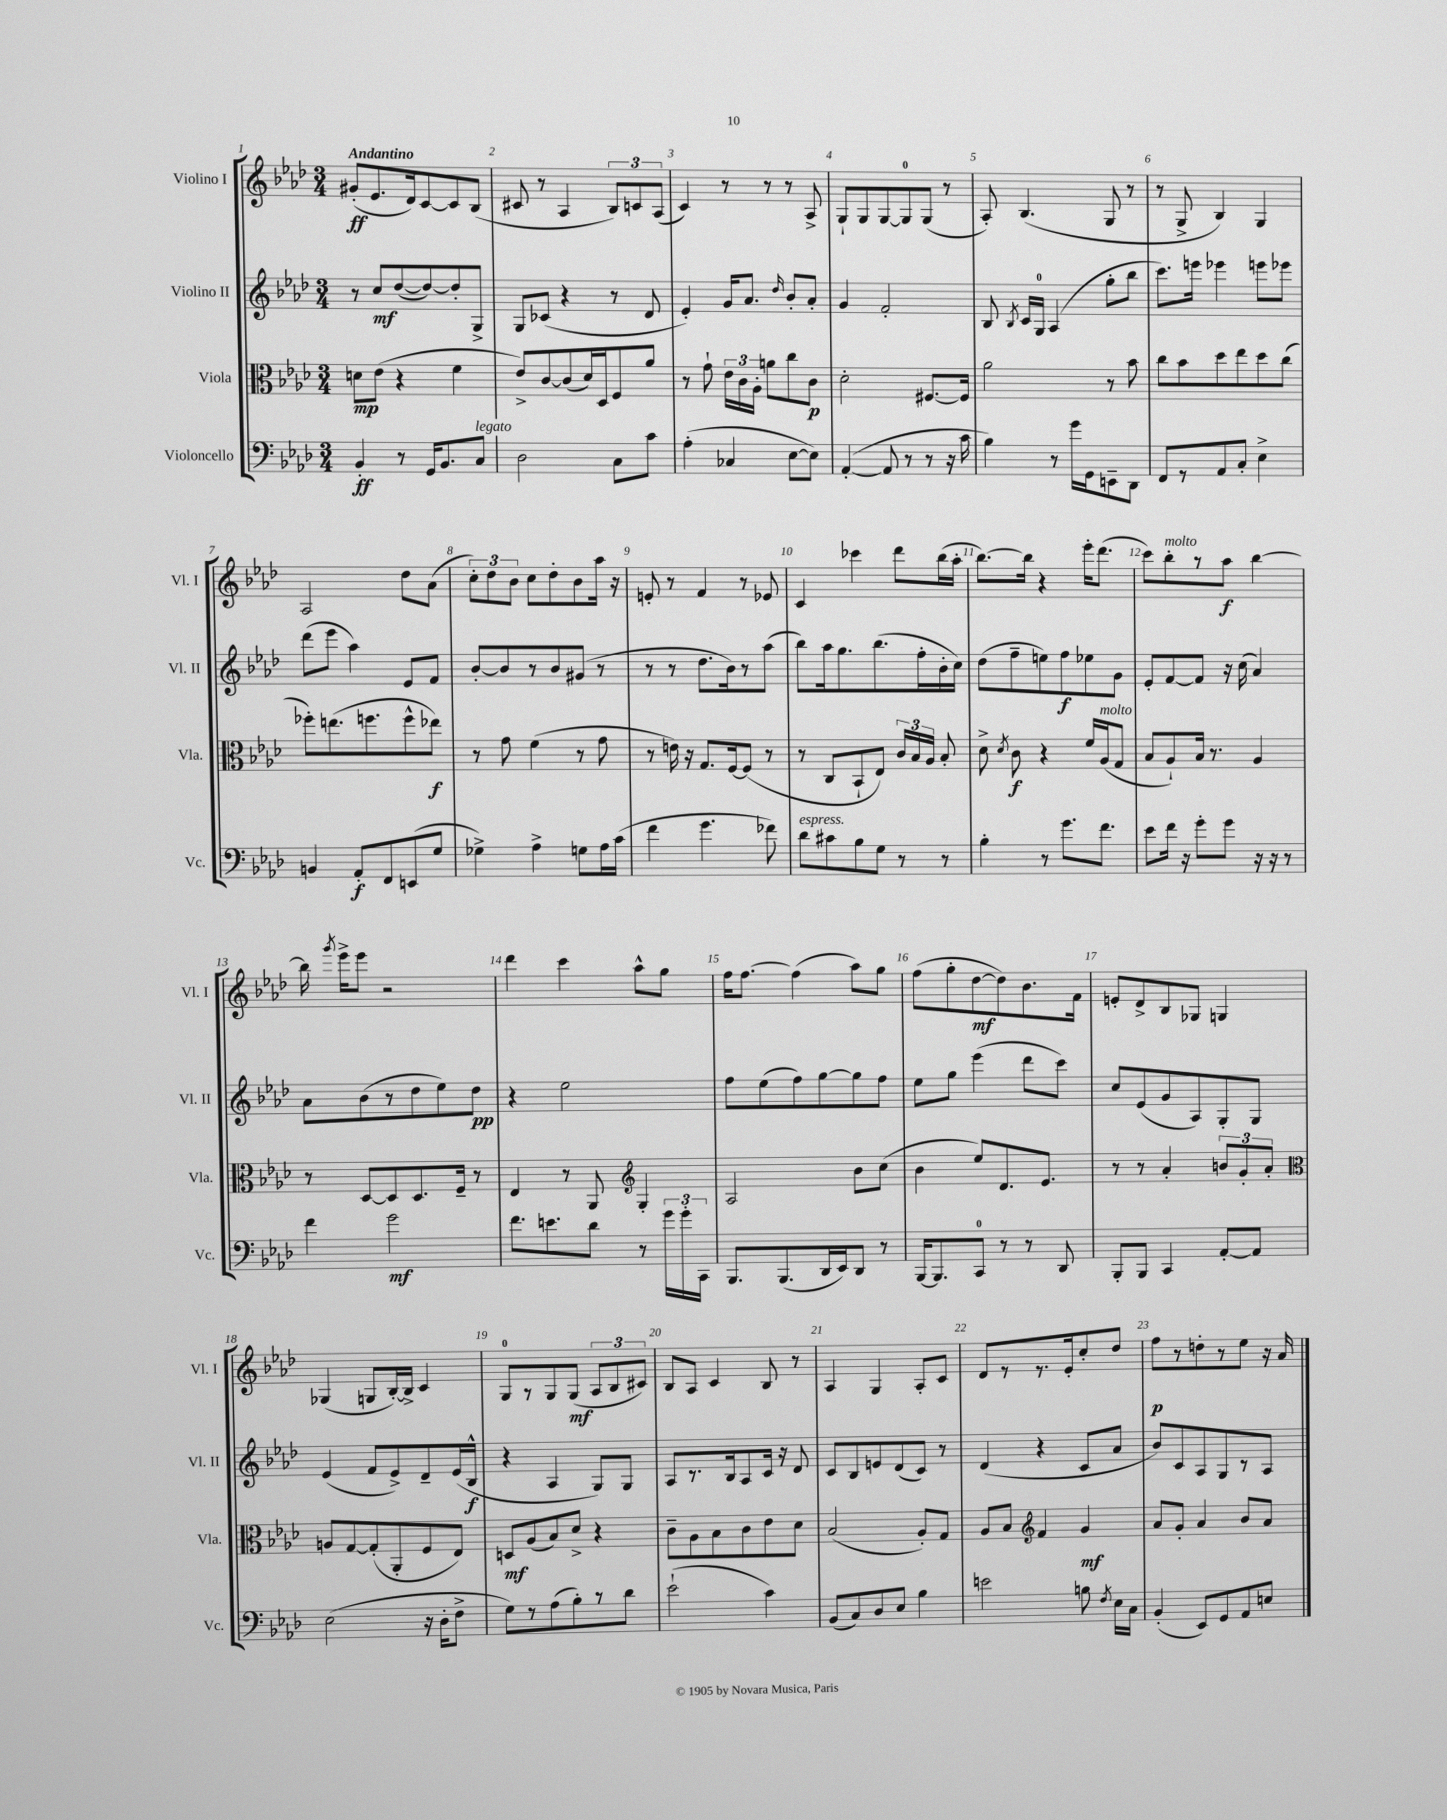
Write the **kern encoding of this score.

**kern	**kern	**kern	**kern
*staff4	*staff3	*staff2	*staff1
*clefF4	*clefC3	*clefG2	*clefG2
*k[b-e-a-d-]	*k[b-e-a-d-]	*k[b-e-a-d-]	*k[b-e-a-d-]
*M3/4	*M3/4	*M3/4	*M3/4
4BB-'	8d	8r	(8g#'
.	(8e-	8cc	8.e-
8r	4r	([8dd-	.
.	.	.	16d-)
16GG	.	8dd-_)	[8c
8.BB-	.	.	.
.	4f	8dd-']	8c]
8C	.	8G^	(8B-
=	=	=	=
2D-	8e-^)	8G	8c#
.	[8c	(8c-	8r
.	(8c]	4r	4A-
.	16d-)	.	.
.	16D-	.	.
8C	8F	8r	12B-)
.	.	.	12c
8c	8a-	8d-	.
.	.	.	(12A-
=	=	=	=
(4A-'	8r	4e-')	4c)
.	8g`	.	.
4C-	24e-	16g	8r
.	24c	.	.
.	.	8.a-	.
.	24A-'	.	.
.	8a	.	8r
.	.	16qqdd-	.
[8E-	8cc	8b-'	8r
8E-])	8c	8a-'	8A-^
=	=	=	=
([4AA-'	2d-'	4g	8G`
.	.	.	8G
8AA-]	.	2f'	[8G
8r	.	.	8G]
8r	[8.F#	.	(8G
16r	.	.	8r
16c	16F#]	.	.
=	=	=	=
4B-)	2a-	8B-	8A-')
.	.	8qB-	.
.	.	16c	(4.B-
.	.	16G	.
8r	.	(4A-	.
16g	.	.	.
16GG	.	.	.
8EE~	8r	8gg'	8G
8DD-	8b-	8bb-	8r
=	=	=	=
8FF	8cc	8.ccc)	8r
8r	8b-	.	8G^
.	.	16eee	.
8AA-	8dd-	4eee-	4B-)
8C'	8ee-	.	.
4E-^	8dd-	8eee	4G
.	(8cc	8eee-	.
=	=	=	=
4BB	8ff-')	(8ddd-	2A-
.	(8.ee	8eee-	.
8AA-'	.	4aa-)	.
.	8.ff	.	.
8FF	.	.	.
(8EE	8ff^^	8e-	8dd-
8G	8ee-)	8f	(8a-
=	=	=	=
4G-^)	8r	[8b-'	12cc')
.	.	.	12dd-
.	8g	8b-]	.
.	.	.	12b-
4A-^	(4f	8r	8cc
.	.	8b-	8dd-'
8G	8r	(8g#	8b-
16A-	8g	8r	16aa-
(16c	.	.	16r
=	=	=	=
4f	8r	8r	8e'
.	16e)	8r	8r
.	16r	.	.
4.g	8.G	8.dd-	4f
.	[16F	16b-)	.
.	(8F]	8r	8r
8f-)	8r	(8aa-	8e-
=	=	=	=
8d-	8r	8bb-)	4c
8c#	8C	16aa-	.
.	.	8.gg	.
8B-	8BB-`	.	4ccc-
8G	8E-)	(8.bb-	.
8r	24c	.	8ddd-
.	24B-	.	.
.	.	16ff'	.
.	24A-	.	.
8r	8B-'	16b-'	(16bb-
.	.	16cc)	16aa-'
=	=	=	=
4B-'	8d-^	(8dd-	[8.bb-)
.	8qd-	.	.
.	8c	8ff~	.
.	.	.	16bb-]
8r	4r	8ee)	4r
8.g	.	8ff	.
.	16f	8ee-	16eee-'
8.f	(16A-	.	(8.ddd-
.	8G	8g	.
=	=	=	=
8e-	8B-	8e-'	8ccc)
16f	8A-`)	[8f	8bb-'
16r	.	.	.
8g'	16B-	8f]	8r
.	8.r	.	.
8g	.	16r	8aa-
.	.	(16cc	.
16r	4A-	4a-)	[4bb-
16r	.	.	.
8r	.	.	.
=	=	=	=
4f	8r	8a-	16bb-]
.	.	.	8qggg
.	.	.	16eee-^
.	[8D-	(8b-	8eee-
2g	8D-]	8r	2r
.	8.D-	8dd-	.
.	.	8ee-)	.
.	16F~	.	.
.	8r	8dd-	.
=	=	=	=
8.f	4E-	4r	4ddd-
8.e	.	.	.
.	8r	2ee-	4ccc
8d-	8AA-	.	.
*	*clefG2	*	*
8r	4G'	.	8aa-^^
24g	.	.	8gg
24g'	.	.	.
24CC	.	.	.
=	=	=	=
8.BBB-	2A-	8ff	16ff
.	.	.	[8.ff
.	.	(8ee-	.
(8.BBB-	.	.	.
.	.	8ff)	(4ff]
16DD-	.	[8gg	.
16EE-)	.	.	.
8DD-	8b-	8gg]	8aa-)
8r	(8cc	8ff	8gg
=	=	=	=
[16BBB-	4b-	8ee-	(8ff
8.BBB-]	.	.	.
.	.	8gg	8gg'
8CC	8ee-)	(4eee-	[8dd-
8r	8.d-	.	8dd-])
8r	.	8ddd-	8.b-
.	8.e-	.	.
8DD-	.	8ccc)	.
.	.	.	16f
=	=	=	=
8BBB-'	8r	8cc	8e'
8BBB-	8r	(8e-	8d-^
4CC	4a-'	8g	8B-
.	.	8A-)	8G-
[8AA-'	12b	8G'	4G
.	12g'	.	.
8AA-]	.	8G	.
.	12a-'	.	.
=	=	=	=
*	*clefC3	*	*
(2E-	8A	(4e-	(4G-
.	[8G	.	.
.	(8G']	8f	8G
.	8AA-'	8e-^)	[16B-')
.	.	.	16B-^]
16r	8F	8d-~	4c
16D-'	.	.	.
8F^	8E-)	(16e-	.
.	.	16B-^^	.
=	=	=	=
8G)	8D	4r	8G
8r	(8A-	.	8r
(8A-	8B-)	4A-	8G
8B-')	8d-^	.	(8G
8r	4r	8G)	12A-
.	.	.	12B-
8d-	.	8G	.
.	.	.	12c#)
=	=	=	=
(2e-`	8c~	8A-	8B-
.	8A-	8.r	8A-
.	8B-	.	4c
.	.	16B-	.
.	8c	8A-	.
4c)	8e-	16c	8B-
.	.	16r	.
.	8d-	8d-	8r
=	=	=	=
(8BB-	(2B-	8c	4A-
8C)	.	8B-	.
8D-	.	8e	4G
8E-	.	(8d-	.
4B-	8A-')	8c)	8A-'
.	8G	8r	8c
=	=	=	=
2e	8A-	(4d-	8d-
.	8B-	.	8r
*	*clefG2	*	*
.	4f	4r	8.r
.	.	.	16e-'
8B	4g	8c	8cc'
8qF	.	.	.
16E-	.	8a-	8dd-
16C	.	.	.
=	=	=	=
(4BB-'	8a-	8b-)	8ff
.	8g'	8c	8r
8EE-)	4a-	8A-	8dd'
8GG	.	8G	8r
8AA-	8b-	8r	8ee-
8E	8a-	8A-	16r
.	.	.	16a-
==	==	==	==
*-	*-	*-	*-
